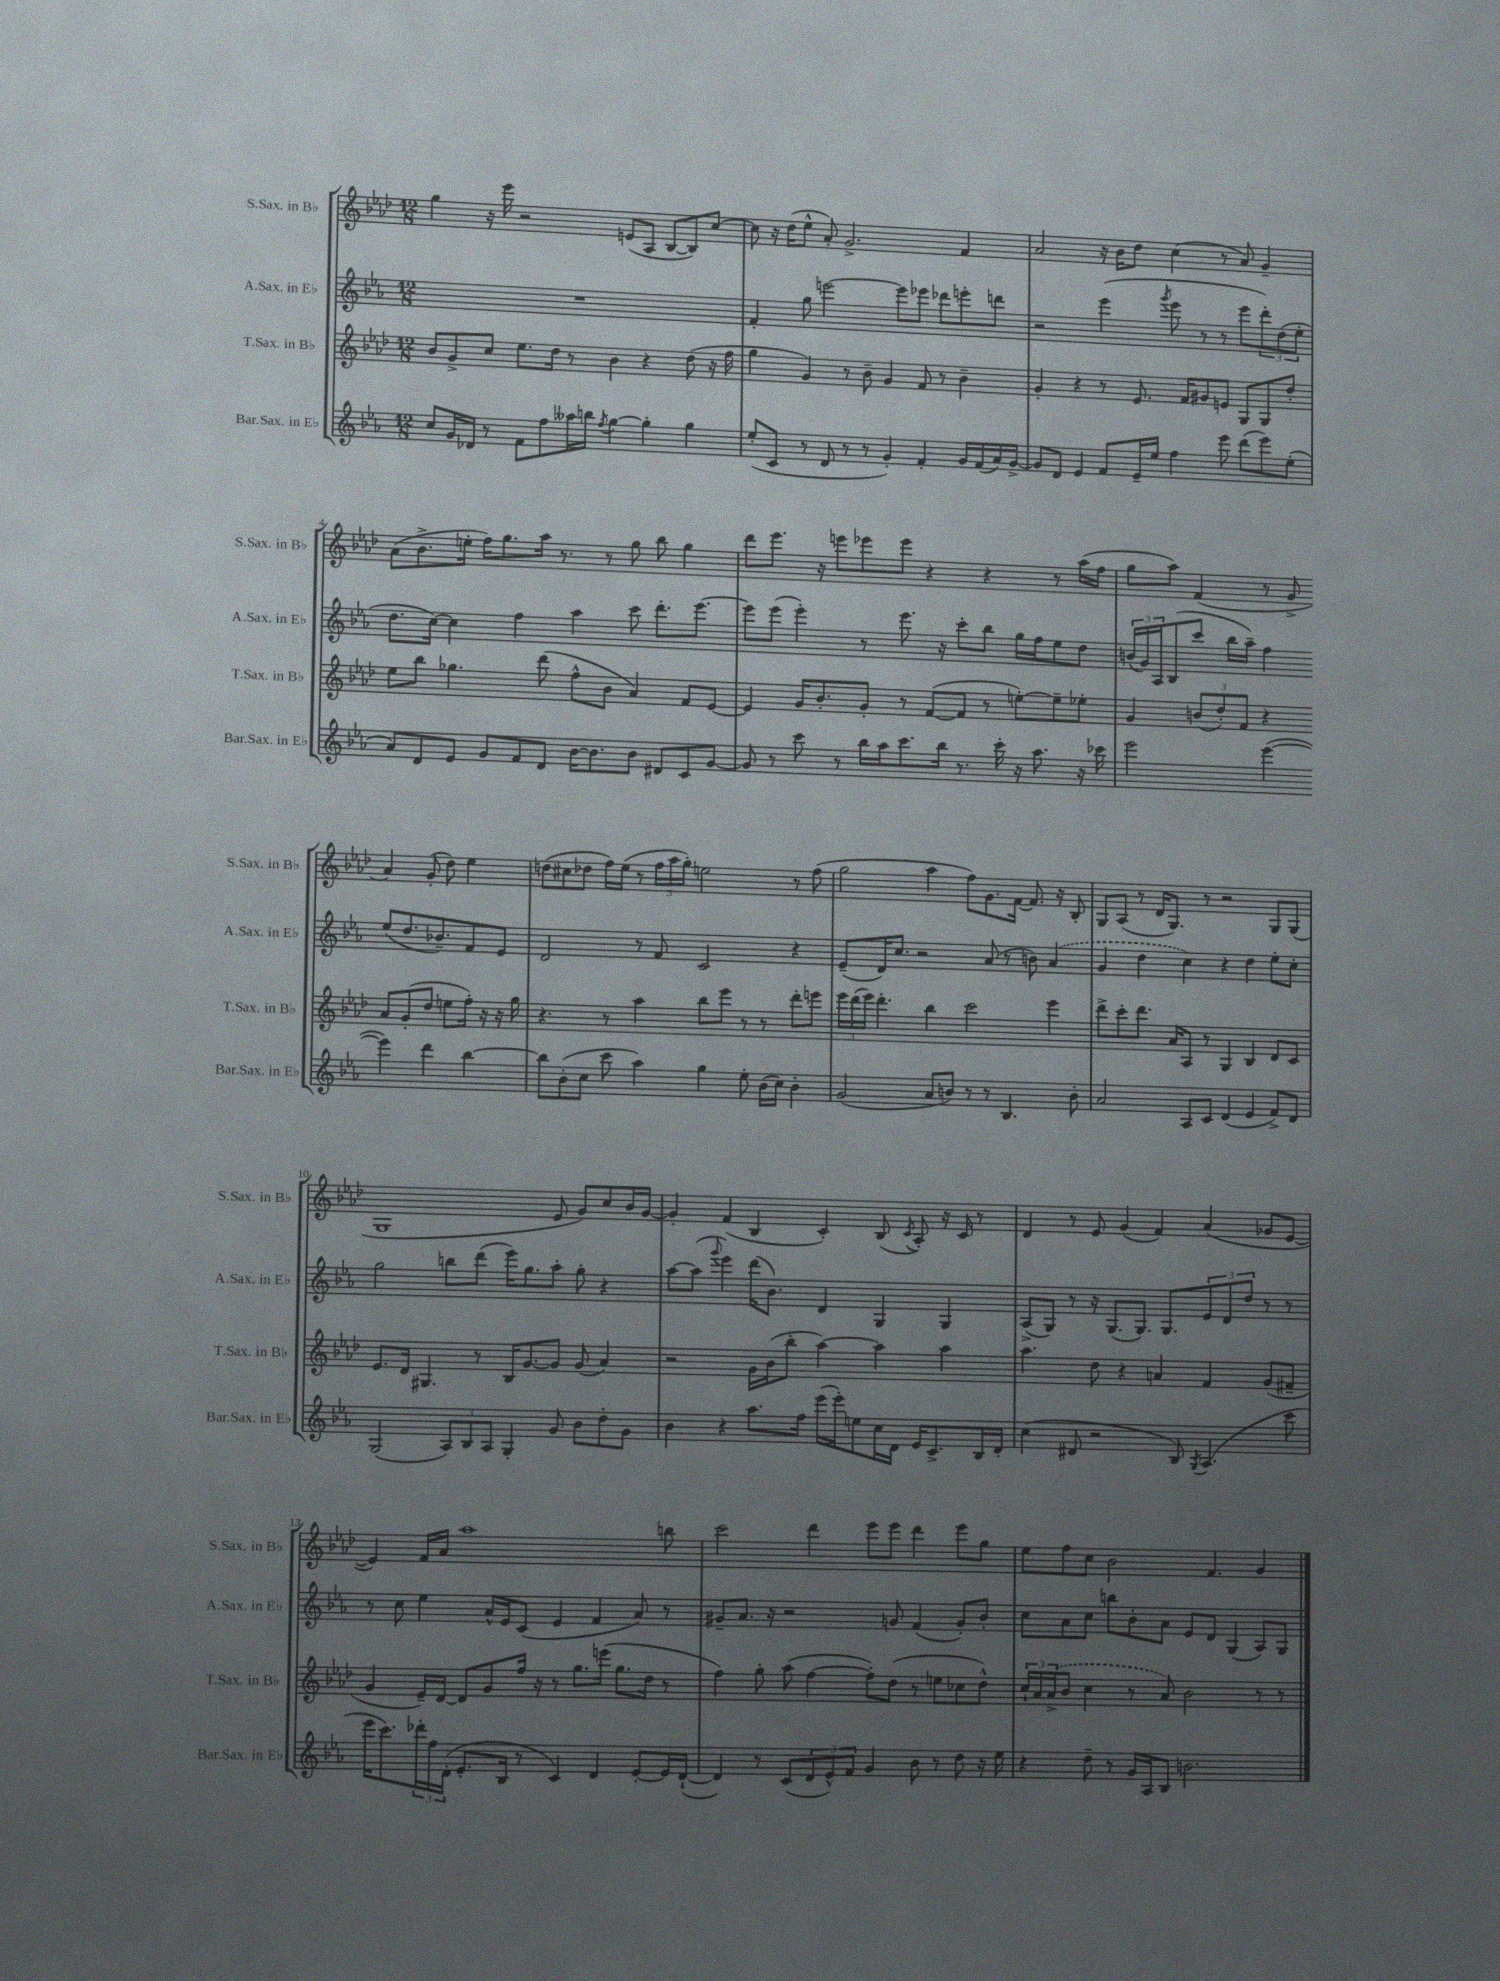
<<
\new StaffGroup <<
\new Staff = "s0" \with { instrumentName = "S.Sax. in Bb" shortInstrumentName = "S.Sax. in Bb" } {
    \clef treble \key aes \major \numericTimeSignature \time 12/8
    g''4 r16 ees'''16 r2 e'8( aes8 bes8~ bes8) c''8~ |
    c''8 r16 des''16( ees''8-^ aes'8-.) g'2.-> f'4 |
    aes'2 r16 bes'16 des''8 c''4( r8 aes'8) g'4-- |
    aes'8( bes'8.-> e''16-. f''16) g''8. aes''16 r8. r8 g''8 bes''8 g''4 |
    des'''8 ees'''8. r16 e'''8 ees'''8 ees'''8 r4 r4 r8 aes''16( f''16 |
    g''8 aes''8) f'4( r8 g'8-> aes'4) g'8-.( des''8) ees''4 |
    d''8( cis''8 des''8 f''16) ees''16( r8 \tuplet 3/2 { f''16 aes''16 g''16-.) } e''2 r8 f''8( |
    g''2 aes''4 f''8) g'8. f'16~ f'8. r16 bes8-. |
    g8 aes8( r8 des'16 g8.) r8 r2 g8 g8( |
    g1 ees'8 g'8) c''8 bes'16 g'16~ |
    g'4-. f'4( bes4 c'4-.) bes8( \acciaccatura { c'8 } aes8-.) r16 c'16 r8 |
    des'4 r8 ees'8 g'4( f'4) aes'4( ges'8 ees'8~ |
    ees'4) f'16 aes'16 aes''1 b''8 |
    c'''2 des'''4 ees'''8 ees'''8 des'''4 ees'''8 g''8 |
    ees''8 f''8 c''8 bes'2 f'4. g'4 \bar "|." |
}
\new Staff = "s1" \with { instrumentName = "A.Sax. in Eb" shortInstrumentName = "A.Sax. in Eb" } {
    \clef treble \key ees \major \numericTimeSignature \time 12/8
    R1. |
    f'4-. g''8 e'''2~ e'''8 ees'''8 des'''8 e'''8-. d'''8 |
    r2 ees'''4( \acciaccatura { g'''8 } ees'''8 r8 r8 ees'''8 \tuplet 3/2 { d'''8-.) d''8( ees''8-. } |
    d''8. c''16~) c''4 f''4 aes''4 c'''8 d'''8.-. ees'''8.~ |
    ees'''8 ees'''8( ees'''4-.) r8 ees'''8. r16 c'''8-. bes''8 g''16 f''16 ees''8 d''8 |
    \tuplet 3/2 { b'16( g'16) aes16 } bes8( c'''8 bes''16 aes''16--) f''4 ees''8( d''8. bes'8.--) f'8 ees'8 |
    d'2 r8 f'8 c'2 r4 |
    ees'8--( d'16) c''8. r2 aes'8( r8 b'8) \once \slurDashed aes'4( |
    g'4 d''4 c''4) r4 d''4 ees''8-. c''8-. |
    g''2 b''8 d'''8( ees'''16) g''8. aes''8-. g''8-. r4 |
    aes''8~ aes''8( \appoggiatura { g'''8 } ees'''4) d'''16( bes'8.) d'4 g4 g4 |
    aes8->( g8) r8 r16 g8.( g8.) g8. \tuplet 3/2 { ees'8 d'8 d''8 } r8 r8 |
    r8 c''8 ees''4 aes'16-^ ees'16 c'8( ees'4 f'4 aes'8) r8 |
    gis'8-- aes'8. r16 r2 g'8 f'4( g'8-.) bes'8-. |
    c''8 aes'8 c''8 b''8 bes'8-. aes'8 ees'8 d'8 g4( aes8) g8 \bar "|." |
}
\new Staff = "s2" \with { instrumentName = "T.Sax. in Bb" shortInstrumentName = "T.Sax. in Bb" } {
    \clef treble \key aes \major \numericTimeSignature \time 12/8
    bes'8 g'8-> c''8 ees''8. des''16 r8 bes'4 r4 des''8( r16 f''16 |
    g''4 g'4) r8 bes'8-- g'4 f'8 r8 bes'4-- |
    g'4-. r4 r8 ees'8. f'16 gis'8 e'8 g8 g8 des''8-. |
    ees''8 bes''8 ges''4. des'''8( f''8-^ bes'8 aes'4) f'8 ees'8~ |
    ees'4 g'16 bes'8.-. g'8-. r8 f'8~( f'8 r8 e''8~-.) e''8-- ees''8-. |
    g'4 \tuplet 3/2 { b'8( des''8-.) f'8 } r4 aes'8 g'8-.( des''8 e''8 f''16-.) r16 r16 g''16 |
    r4. r8 aes''4 bes''8 ees'''8 r8 r8 des'''8-. e'''8 |
    \tuplet 3/2 { ees'''16 des'''16( ees'''16) } des'''4.-. bes''4 c'''2 ees'''4 |
    des'''8-> c'''8-. des'''8. aes'16 aes8 r8 g4 bes4 des'8 c'8 |
    ees'8. des'16 gis4. r8 bes16 g'8.~ g'8 g'8( aes'4) |
    r2 g'16 bes'16( bes''8-. aes''4~) aes''4 aes''4 |
    aes''4. des''8 r4 a'4 f'4 g'8( fis'8-- |
    g'4 ees'16--) des'16~ des'8 g'8 f''16 r16 r8 g''8. e'''16( g''8. des''16 r8 |
    f''4) g''8-. aes''8( f''4~ f''8-.) des''8( r8 e''8 ces''8 des''8-^) |
    \tuplet 3/2 { c''16-! aes'16 \once \slurDashed aes'16->( } bes'8 c''4 r8 aes'8) bes'2 r8 r8 \bar "|." |
}
\new Staff = "s3" \with { instrumentName = "Bar.Sax. in Eb" shortInstrumentName = "Bar.Sax. in Eb" } {
    \clef treble \key ees \major \numericTimeSignature \time 12/8
    c''8 g'16 des'16 r8 f'8 f''8 aeses''16 b''16 \acciaccatura { f''8 } g''4~ g''4-. g''4 |
    ees''8-.( c'8 r8 d'8 r8 r8 g'4-.) f'4-. g'16 f'16( aes'16) g'16~-> |
    g'8 d'8 ees'4 f'8 ees'16-- ees''16 f''4 ees'''8 d'''8( ees'''8) ees''8-.( |
    aes'8) d'8 ees'8 g'8 f'8 d'8 bes'16~ bes'8. bes'8 dis'8 c'8 g'8~ |
    g'8 r8 c'''8 r8 bes''16 aes''16 c'''8. bes''16 r8. c'''16-. r16 aes''8. r16 ces'''16 |
    ees'''2 ees'''4~( ees'''4) d'''4 bes''4~ |
    bes''8 bes'8-.( c''8 c'''8 aes''4) g''4 ees''8-. bes'16( c''16) bes'4-. |
    g'2( aes'8 b'8) r8 r8 bes4. b'8-. |
    aes'2 aes8 c'8 d'4( ees'4 f'8->) d'8 |
    g2( \tuplet 3/2 { aes8) bes8 aes8 } g4-. g'8 bes'8 d''8-. g'8 |
    bes'4 r4 aes''8. f''16 ees'''16( ees'''16-.) e''8 c''16 d'16 ees'16 c'8.-> bes16 d'16-. |
    c''4( dis'8 r2 bes8) \acciaccatura { g8 } aes4.( c'''8 |
    ees'''16 c'''8.) \tuplet 3/2 { des'''16-. f''16 d'16-.( } ees'8.-. bes16 r8 c'4) d'4 ees'8~-. ees'16 d'16~-!( |
    d'4) r8 c'8( \tuplet 3/2 { d'8 ees'8-^) f'8 } g'4 bes'8 r8 d''8 r16 ees''16 |
    r4 d''8-- r8 g'16 aes16 bes8 b'2. \bar "|." |
}
>>
>>
